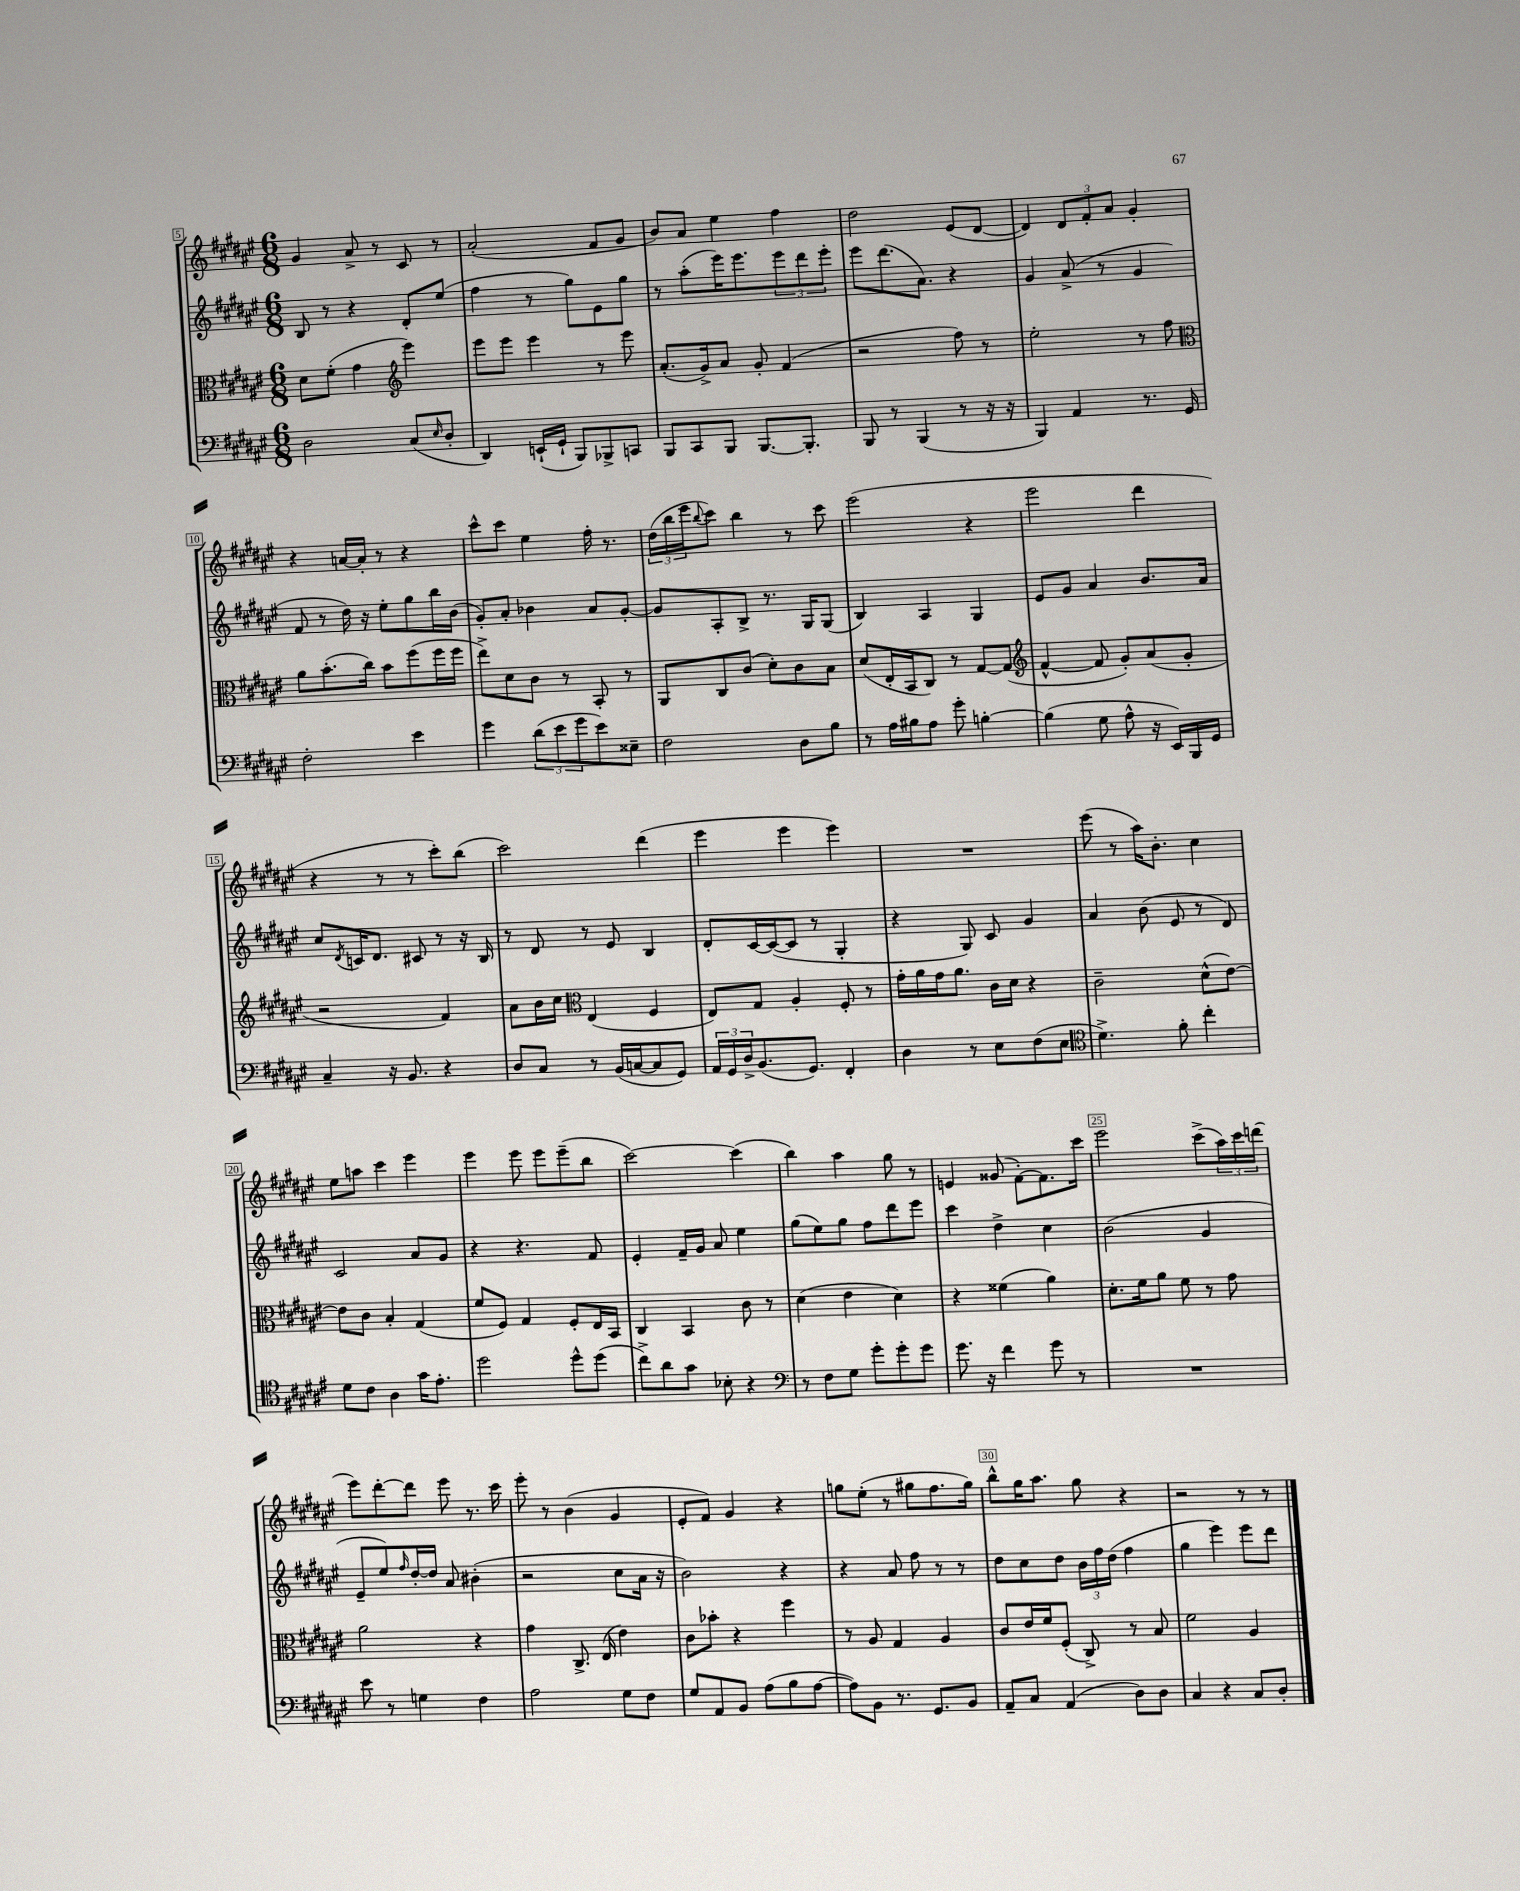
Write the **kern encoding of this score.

**kern	**kern	**kern	**kern
*part4	*part3	*part2	*part1
*staff4	*staff3	*staff2	*staff1
*clefF4	*clefC3	*clefG2	*clefG2
*k[f#c#g#d#a#e#]	*k[f#c#g#d#a#e#]	*k[f#c#g#d#a#e#]	*k[f#c#g#d#a#e#]
*M6/8	*M6/8	*M6/8	*M6/8
=5	=5	=5	=5
2D#\	8d#\L	8B/	4g#/
.	(8f#'\J	8r	.
.	4g#\	4r	8a#^/
.	.	.	8r
*	*clefG2	*	*
(8C#/L	4eee#\)	8d#'/L	8c#/
16qqE#/	.	.	.
8D#'/J	.	(8ee#/J	8r
=6	=6	=6	=6
4DD#/)	8eee#\L	4ff#\	(2a#'/
.	8eee#\J	.	.
(16EEn`/LL	4eee#\	8r	.
16GG#`/JJ	.	.	.
8BBB/L)	.	8gg#\L)	.
8BBB-X^/	8r	8e#\	8f#/L
8CCn/J	8eee#\	8gg#\J	8g#/J
=7	=7	=7	=7
8BBB/L	(8.a#'/L	8r	8b/L)
8CC#/	.	(8aa#'\L	8a#/J
.	16g#^/k)	.	.
8BBB/J	8a#/J	16eee#\K)	4ee#\
.	.	8.eee#\	.
[8.BBB/L	8g#'/	.	.
.	(4f#/	12eee#\	4ff#\
8.BBB'/J]	.	.	.
.	.	12ddd#\	.
.	.	12eee#'\J	.
=8	=8	=8	=8
8BBB/	2r	8eee#\L	2dd#\
8r	.	(8.ddd#\	.
(4BBB/	.	.	.
.	.	8.a#\J)	.
8r	8ff#\)	4r	(8e#/L
16r	8r	.	[8d#/J
16r	.	.	.
=9	=9	=9	=9
4BBB/)	2ee#'\	4g#/	4d#/])
4AA#/	.	(8a#^/	12d#/L
.	.	.	12f#'/
.	.	8r	.
.	.	.	12a#/J
8.r	8r	4g#/	4g#'/
.	8ff#\	.	.
16GG#/	.	.	.
!!LO:LB:g=z
=10	=10	=10	=10
*	*clefC3	*	*
2F#'\	8a#\L	8f#/	4r
.	(8.b'\	8r	.
.	.	16dd#\)	[16an/LL
.	16cc#\Jk)	16r	16a'/JJ]
.	8b\L	8ee#'\L	8r
4e#\	(8ff#\	8gg#\	4r
.	16ff#\L	16bb\L	.
.	16ff#\JJ	(16b\JJ	.
=11	=11	=11	=11
4g#\	8ee#^\L)	8g#'/L)	8ccc#^^\L
.	8d#\	8a#'/J	8ccc#\J
(12d#\L	8c#\J	4b-X\	4ee#\
12e#\	.	.	.
.	8r	.	.
12g#\	.	.	.
8e#\)	8BB'/	8a#/L	16ff#'\
.	.	.	8.r
8E##X~\J	8r	[8g#'/J	.
=12	=12	=12	=12
2F#\	8AA#/L	8g#/L]	(24dd#\LL
.	.	.	24bb\
.	.	.	24eee#\J
.	.	.	8qqbb/
.	8C#/	8A#'/	8ccc#\J)
.	(8c#/J	8B^/J	4bb\
.	8d#'\L)	8.r	.
8D#\L	8c#\	.	8r
.	.	16G#/KL	.
8B\J	8B\J	(8G#/J	8ccc#\
=13	=13	=13	=13
8r	(8d#/L	4B/)	(2eee#\
16A#\LL	16E#'/L	.	.
16B#X\J	16BB/J	.	.
8A#\J	8C#/J)	4A#/	.
8g#'\	8r	.	.
[4Bn'\	[8G#/L	4G#/	4r
.	(8G#/J]	.	.
=14	=14	=14	=14
*	*clefG2	*	*
(4B\]	[4f#^^/	8e#/L	2eee#\
.	.	8g#/J	.
8G#\	8f#/]	4a#/	.
8A#^^\	8g#'/L)	.	.
16r	(8a#/	8.b/L	4ddd#\
16EE#/LL)	.	.	.
16BBB/	8g#'/J	.	.
16GG#/JJ	.	16a#/Jk	.
!!LO:LB:g=z
=15	=15	=15	=15
4C#~/	2r	8cc#/L	4r
.	.	8qd#/	.
.	.	16cn/K	.
.	.	8.d#/J	.
16r	.	.	8r
8.BB/	.	.	.
.	.	8c#X/	8r
4r	4f#/)	8r	8ccc#'\L)
.	.	16r	(8bb\J
.	.	16B/	.
=16	=16	=16	=16
8D#/L	8a#\L	8r	2ccc#\)
8C#/J	16b\L	8d#/	.
.	16cc#\JJ	.	.
*	*clefC3	*	*
8r	(4E#/	8r	.
(16BB/LL	.	8e#/	.
[16Cn/J	.	.	.
8C/]	4F#/	4B/	(4ddd#\
8GG#/J)	.	.	.
=17	=17	=17	=17
24AA#/LL	8E#/L)	8d#'/L	4eee#\
24GG#/	.	.	.
24D#^/J	.	.	.
(8.BB/	8G#/J	[16c#/L	.
.	.	(16c#/J_	.
.	4A#'/	8c#/J]	4eee#\
8.GG#/J)	.	.	.
.	.	8r	.
4FF#'/	8F#'/	4G#'/	4eee#\)
.	8r	.	.
=18	=18	=18	=18
4D#\	16g#'\LL	4r	2.r
.	16a#\	.	.
.	16g#\J	.	.
.	8.a#\J	.	.
8r	.	8G#/)	.
8E#\L	16c#\LL	8c#/	.
.	16d#\JJ	.	.
(8F#\	4r	4g#/	.
8E#\J	.	.	.
=19	=19	=19	=19
*clefC4	*	*	*
4.d#^\)	2c#~\	4a#/	(8eee#\
.	.	.	8r
.	.	(8b\	16aa#\KL)
.	.	.	8.b'\J
8f#'\	.	8e#/	.
4cc#'\	(8d#^^\L	8r	4cc#\
.	[8e#\J)	8d#/)	.
!!LO:LB:g=z
=20	=20	=20	=20
8d#\L	8e#\L]	2c#/	8ee#\L
8c#\J	8c#\J	.	8aan\J
4A#\	4B'/	.	4ccc#\
16g#\KL	(4G#/	8a#/L	4eee#\
8.e#'\J	.	.	.
.	.	8g#/J	.
=21	=21	=21	=21
2dd#\	8f#/L	4r	4eee#\
.	8F#/J)	.	.
.	4G#/	4.r	8eee#\
.	.	.	8eee#\L
8dd#^^\L	8F#'/L	.	(8eee#~\
(8dd#\J	16E#/L	8f#/	8bb\J
.	16BB/JJ	.	.
=22	=22	=22	=22
8cc#^\L)	4C#/	4e#'/	[2ccc#\)
8a#\	.	.	.
8g#\J	4BB/	16f#~/LL	.
.	.	16g#/JJ	.
8B-X'\	.	8a#/	.
4r	8c#\	4ee#\	(4ccc#\]
.	8r	.	.
=23	=23	=23	=23
*clefF4	*	*	*
8r	(4d#\	(8gg#\L	4bb\)
8F#\L	.	8ee#\)	.
8G#\J	4e#\	8gg#\J	4aa#\
8g#'\L	.	8ff#\L	.
8g#'\	4d#\)	8ddd#\	8gg#\
8g#\J	.	8eee#\J	8r
=24	=24	=24	=24
8.g#\	4r	4ccc#\	4en/
16r	.	.	.
4f#\	(4f##X\	4dd#^\	(8g##X/
.	.	.	[8f#'\L)
8g#\	4a#\)	4cc#\	8.f#\]
8r	.	.	.
.	.	.	16ccc#\Jk
=25	=25	=25	=25
2.r	8.d#'\L	(2b\	2eee#\
.	16f#\k	.	.
.	8a#\J	.	.
.	8f#\	.	.
.	8r	4g#/	(8ccc#^\L
.	8g#\	.	24aa#\L)
.	.	.	24ccc#\
.	.	.	(24dddn\JJ
!!LO:LB:g=z
=26	=26	=26	=26
8e#\	2a#\	8e#~/L	8eee#\L)
8r	.	8ee#/)	[8ddd#'\
.	.	16qqff#/	.
4Gn\	.	[16dd#'/L	8ddd#\J]
.	.	16dd#/JJ]	.
.	.	8a#/	8eee#\
4F#\	4r	(4b#X'\	8.r
.	.	.	16ccc#\
=27	=27	=27	=27
2A#\	4g#\	2r	8eee#'\
.	.	.	8r
.	8.C#^/	.	(4b\
.	(16E#/	.	.
8G#\L	4e#\)	8cc#\L	4g#/
8F#\J	.	16a#\Jk	.
.	.	16r	.
=28	=28	=28	=28
8G#/L	8c#\L	2b\)	8e#'/L
8AA#/	8b-X'\J	.	8f#/J)
8BB/J	4r	.	4g#/
(8A#\L	.	.	.
8B\	4ff#\	4r	4r
[8A#\J	.	.	.
=29	=29	=29	=29
8A#\L])	8r	4r	8ggn\L
8BB\J	8A#/	.	(8ee#'\J
8.r	4G#/	8a#/	8r
.	.	8ff#\	8gg#X\L
8.GG#/L	.	.	.
.	4A#/	8r	8.ff#\
8BB/J	.	8r	.
.	.	.	16gg#\Jk)
=30	=30	=30	=30
8AA#~/L	8c#/L	8dd#\L	8bb^^\L
8C#/J	16e#/L	8cc#\	16gg#\K
.	16f#/J	.	8.aa#\J
(4AA#/	(8F#'/J	8dd#\J	.
.	8C#^/)	24b\LL	8gg#\
.	.	24ff#\	.
.	.	(24dd#\JJ	.
8D#\L)	8r	4ff#\	4r
8D#\J	8B/	.	.
=31	=31	=31	=31
4C#/	2f#\	4gg#\	2r
4r	.	4eee#\)	.
8C#/L	4A#/	8eee#\L	8r
8D#'/J	.	8ddd#\J	8r
==	==	==	==
*-	*-	*-	*-
